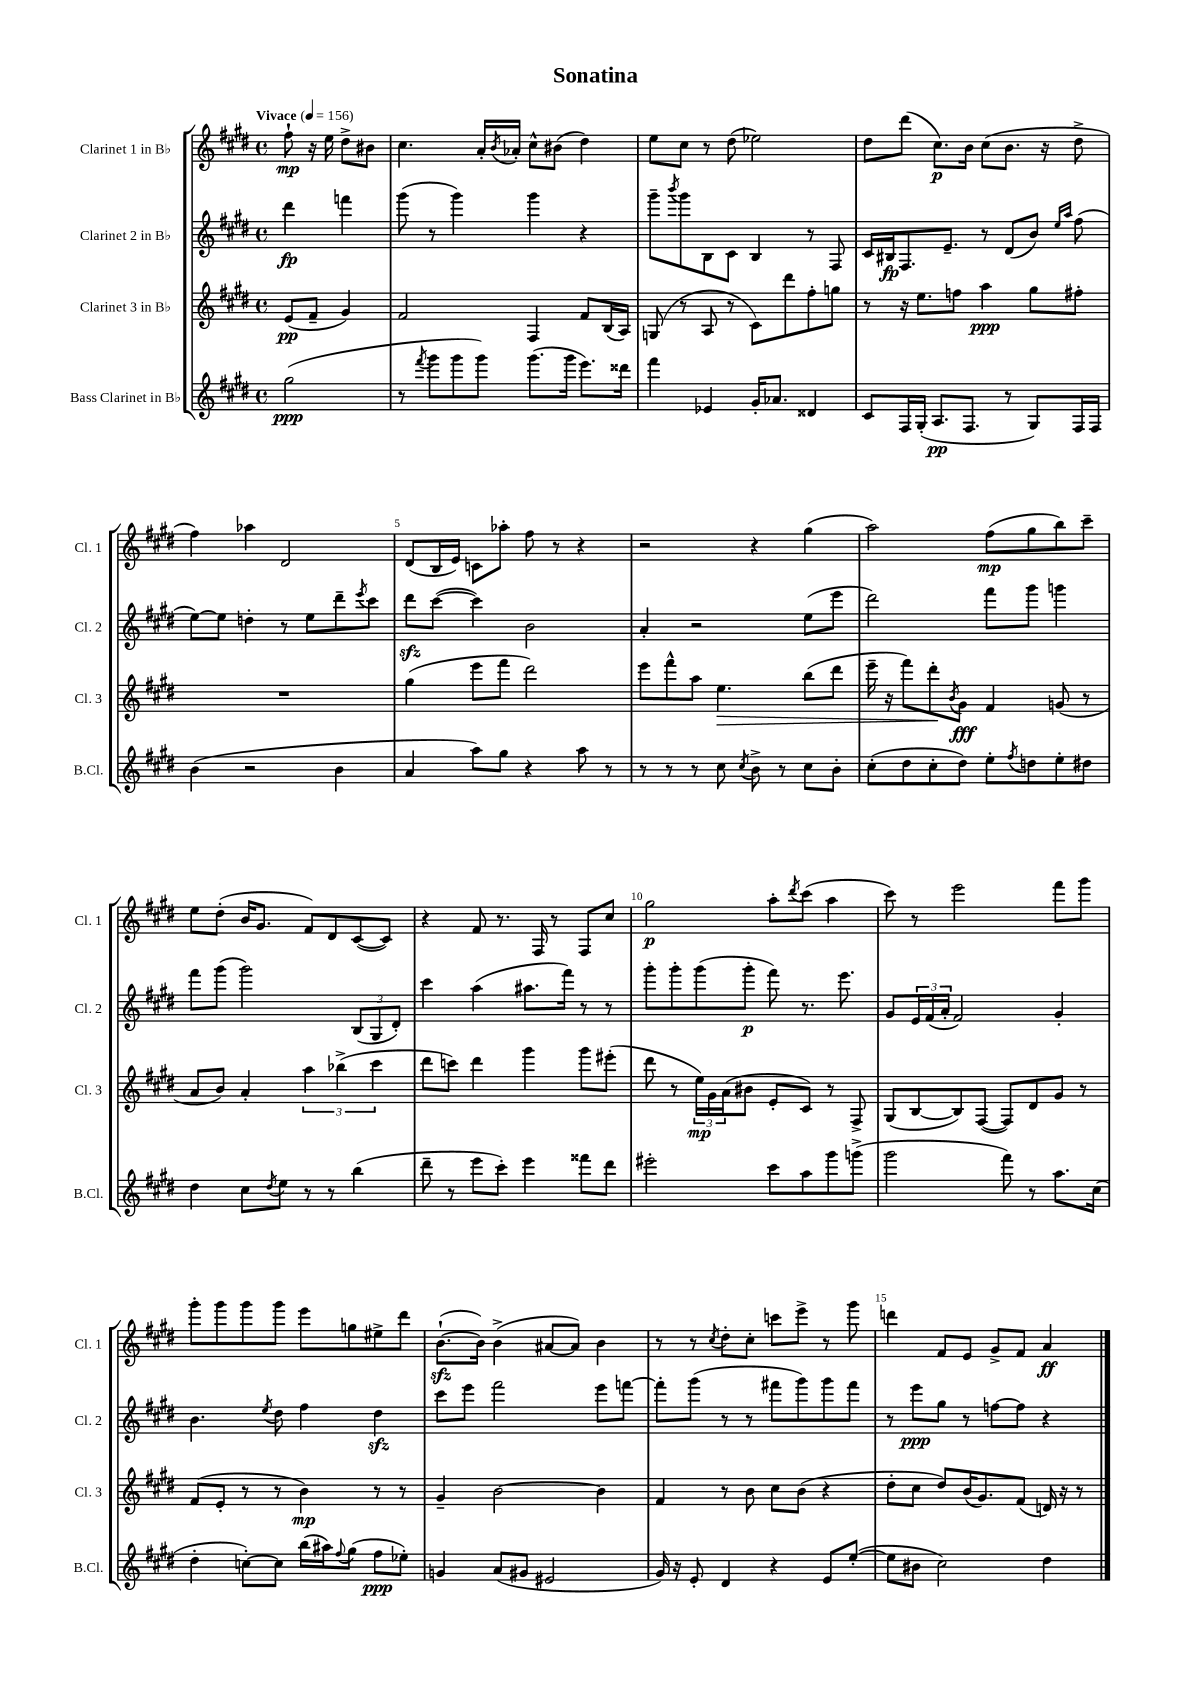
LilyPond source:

\header { title = "Sonatina" }
<<
\new StaffGroup <<
\new Staff = "s0" \with { instrumentName = "Clarinet 1 in Bb" shortInstrumentName = "Cl. 1" } {
    \clef treble \key e \major \defaultTimeSignature \time 4/4 \partial 2 \tempo "Vivace" 4 = 156
    fis''8-!\mp r16 e''16 dis''8-> bis'8 |
    cis''4. a'16-. \acciaccatura { b'8 } aes'16-. cis''8-^ bis'8( dis''4) |
    e''8 cis''8 r8 dis''8( ees''2) |
    dis''8 dis'''8( cis''8.\p) b'16 cis''8( b'8. r16 dis''8-> |
    fis''4) aes''4 dis'2 |
    dis'8( b16 e'16) c'8 aes''8-. fis''8 r8 r4 |
    r2 r4 gis''4( |
    a''2) fis''8\mp( gis''8 b''8) cis'''8-- |
    e''8 dis''8-.( b'16 gis'8. fis'8) dis'8 cis'8~( cis'8) |
    r4 fis'8 r8. fis16 r8 fis8 cis''8 |
    gis''2\p a''8-. \acciaccatura { dis'''8 } cis'''8( a''4 |
    cis'''8) r8 e'''2 fis'''8 gis'''8 |
    gis'''8-. gis'''8 gis'''8 gis'''8 e'''8 g''8 eis''8-> dis'''8 |
    b'8.~-!\sfz( b'16) b'4->( ais'8~ ais'8) b'4 |
    r8 r8 \acciaccatura { cis''8 } dis''8-. cis''8-. c'''8 e'''8-> r8 gis'''8 |
    d'''4 fis'8 e'8 gis'8-> fis'8 a'4\ff \bar "|." |
}
\new Staff = "s1" \with { instrumentName = "Clarinet 2 in Bb" shortInstrumentName = "Cl. 2" } {
    \clef treble \key e \major \defaultTimeSignature \time 4/4 \partial 2
    dis'''4\fp f'''4 |
    gis'''8( r8 gis'''4) gis'''4 r4 |
    gis'''8-- \acciaccatura { b'''8 } gis'''8 b8 cis'8 b4 r8 fis8 |
    cis'16 bis16\fp fis8. e'8.-- r8 dis'8( b'8) \grace { e''16 a''16 } fis''8( |
    e''8~) e''8 d''4-. r8 e''8 dis'''8-- \acciaccatura { e'''8 } cis'''8 |
    dis'''8\sfz cis'''8~( cis'''4) b'2 |
    a'4-. r2 e''8( e'''8 |
    dis'''2) fis'''8 gis'''8 g'''4 |
    fis'''8 gis'''8( gis'''2) \tuplet 3/2 { b8( gis8 dis'8-.) } |
    cis'''4 a''4( ais''8. fis'''16) r8 r8 |
    gis'''8-. gis'''8-. gis'''8( gis'''8-.\p fis'''8) r8. e'''8. |
    gis'8 \tuplet 3/2 { e'16 fis'16( a'16-. } fis'2) gis'4-. |
    b'4. \acciaccatura { e''8 } dis''8 fis''4 dis''4\sfz |
    cis'''8 e'''8 fis'''2 e'''8 f'''8~ |
    f'''8-. gis'''8( r8 r8 fis'''8 gis'''8) gis'''8 fis'''8 |
    r8 e'''8\ppp gis''8 r8 f''8~ f''8 r4 \bar "|." |
}
\new Staff = "s2" \with { instrumentName = "Clarinet 3 in Bb" shortInstrumentName = "Cl. 3" } {
    \clef treble \key e \major \defaultTimeSignature \time 4/4 \partial 2
    e'8\pp( fis'8-- gis'4) |
    fis'2 fis4 fis'8 b16( a16) |
    g8( r8 a8 r8 cis'8) dis'''8 fis''8-. g''8 |
    r8 r16 e''8. f''8 a''4\ppp gis''8 fis''8-. |
    R1 |
    gis''4( e'''8 fis'''8 dis'''2) |
    e'''8 fis'''8-^ a''8 e''4.\> b''8( dis'''8 |
    e'''16-- r16 fis'''8) dis'''8-.\! \acciaccatura { b'8 } gis'8\fff fis'4 g'8( r8 |
    a'8 b'8) a'4-. \tuplet 3/2 { a''4 bes''4->( cis'''4 } |
    dis'''8 c'''8) dis'''4 gis'''4 gis'''8 eis'''8-.( |
    dis'''8 r8 \tuplet 3/2 { e''16\mp) gis'16 a'16( } bis'8 e'8-. cis'8) r8 fis8-> |
    gis8( b8~ b8) fis8~( fis8) dis'8 gis'8 r8 |
    fis'8( e'8-. r8 r8 b'4\mp) r8 r8 |
    gis'4-- b'2~ b'4 |
    fis'4 r8 b'8 cis''8 b'8( r4 |
    dis''8-. cis''8 dis''8) b'16( gis'8.) fis'8( d'16) r16 r8 \bar "|." |
}
\new Staff = "s3" \with { instrumentName = "Bass Clarinet in Bb" shortInstrumentName = "B.Cl." } {
    \clef treble \key e \major \defaultTimeSignature \time 4/4 \partial 2
    gis''2\ppp( |
    r8 \acciaccatura { fis'''8 } gis'''8 gis'''8 gis'''8) gis'''8.( gis'''16 e'''8.) disis'''16 |
    fis'''4 ees'4 gis'16-. aes'8. disis'4 |
    cis'8 fis16 gis16-.( a8.\pp fis8. r8 gis8) fis16 fis16 |
    b'4( r2 b'4 |
    a'4 a''8) gis''8 r4 a''8 r8 |
    r8 r8 r8 cis''8 \acciaccatura { cis''8 } b'8-> r8 cis''8 b'8-. |
    cis''8-.( dis''8 cis''8-. dis''8) e''8-. \acciaccatura { fis''8 } d''8 e''8-. dis''8 |
    dis''4 cis''8 \acciaccatura { dis''8 } e''8 r8 r8 b''4( |
    dis'''8-- r8 e'''8 cis'''8-.) e'''4 fisis'''8 dis'''8 |
    eis'''2-. cis'''8 a''8 gis'''8 g'''8->( |
    gis'''2 fis'''8) r8 a''8. cis''16( |
    dis''4-. c''8~-.) c''8 b''16( ais''16) \appoggiatura { fis''8 } gis''8( fis''8\ppp ees''8-.) |
    g'4 a'8( gis'8 eis'2 |
    gis'16) r16 e'8-. dis'4 r4 e'8 e''8~-.( |
    e''8 bis'8 cis''2) dis''4 \bar "|." |
}
>>
>>
\layout { \context { \Score \override BarNumber.break-visibility = ##(#f #t #t) barNumberVisibility = #(every-nth-bar-number-visible 5) } }
